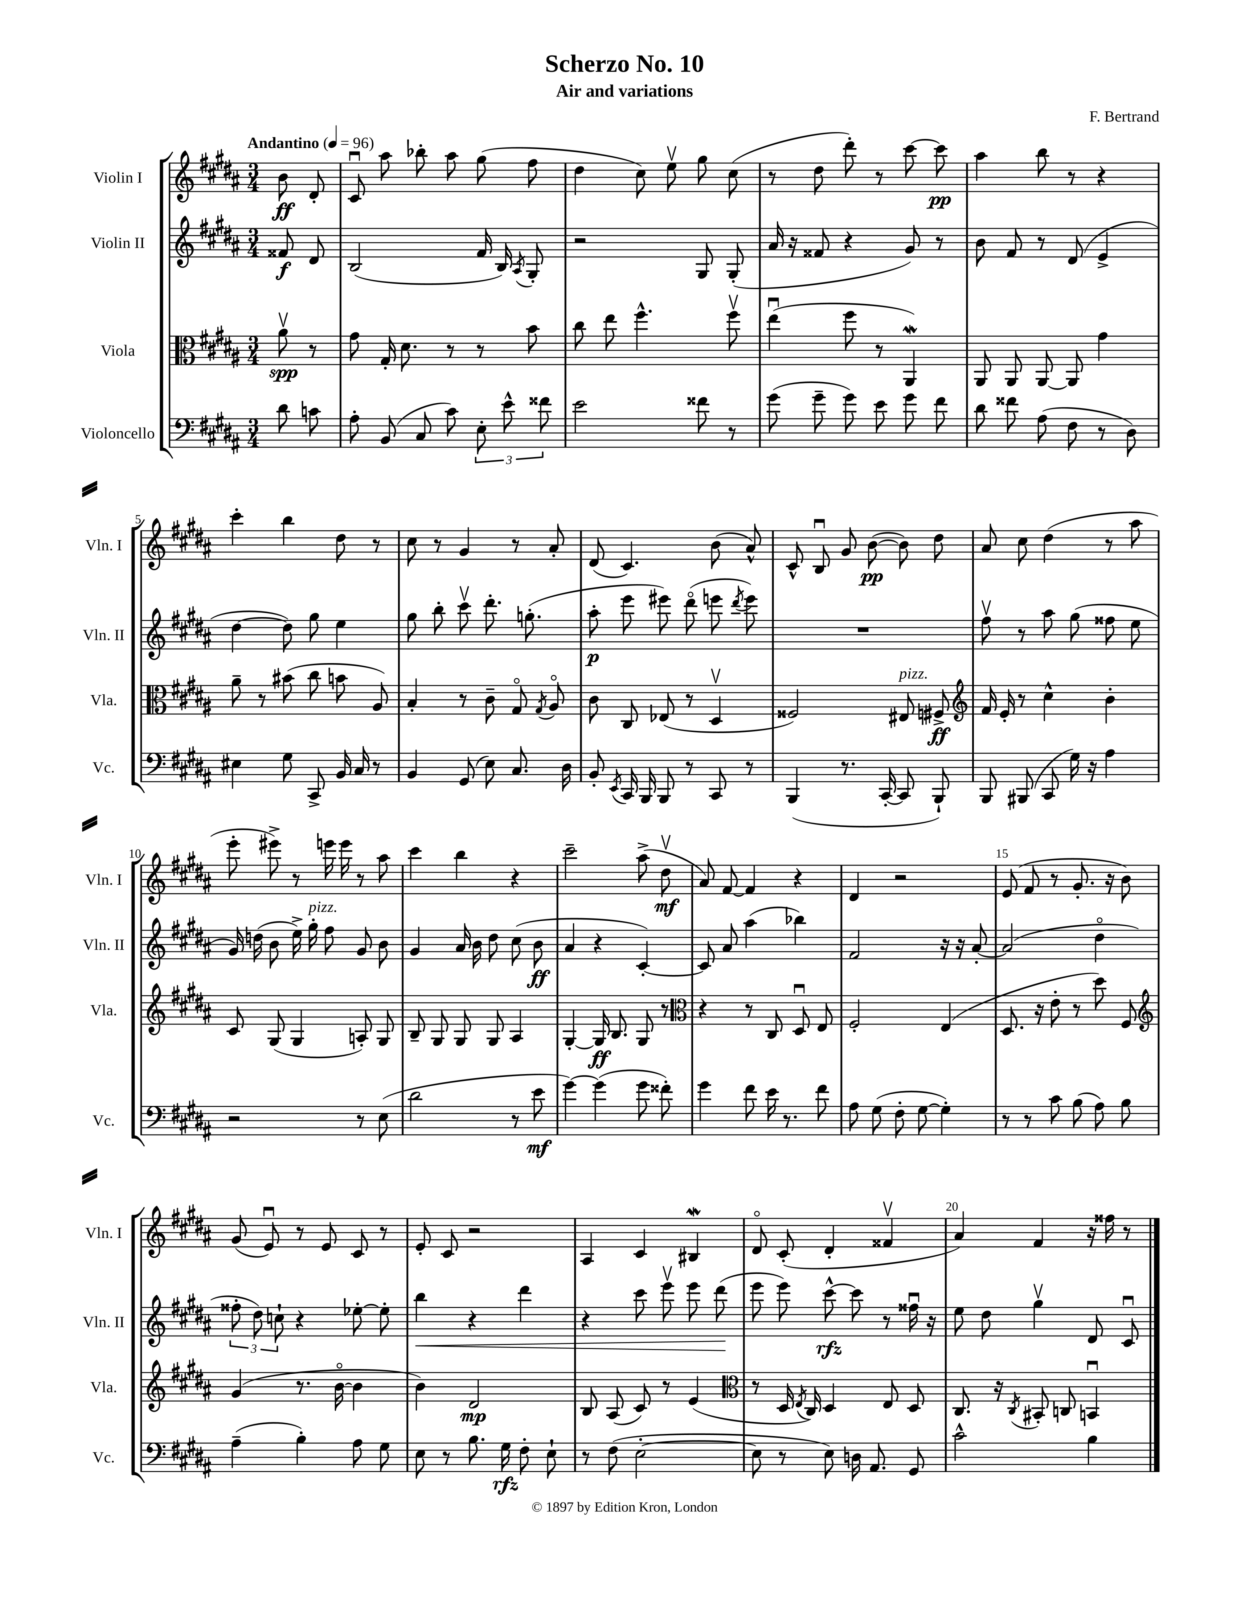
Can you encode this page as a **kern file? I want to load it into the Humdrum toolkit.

**kern	**dynam	**kern	**dynam	**kern	**dynam	**kern	**dynam
*part4	*part4	*part3	*part3	*part2	*part2	*part1	*part1
*staff4	*staff4	*staff3	*staff3	*staff2	*staff2	*staff1	*staff1
*I"Violoncello	*	*I"Viola	*	*I"Violin II	*	*I"Violin I	*
*I'Vc.	*	*I'Vla.	*	*I'Vln. II	*	*I'Vln. I	*
*clefF4	*	*clefC3	*	*clefG2	*	*clefG2	*
*k[f#c#g#d#a#]	*	*k[f#c#g#d#a#]	*	*k[f#c#g#d#a#]	*	*k[f#c#g#d#a#]	*
*M3/4	*	*M3/4	*	*M3/4	*	*M3/4	*
*MM96	*	*MM96	*	*MM96	*	*MM96	*
=	=	=	=	=	=	=	=
!	!	!	!	!	!	!LO:TX:a:B:t=Andantino	!
8d#\	.	8a#v\	spp	8f##X/	f	8b\	ff
8cn\	.	8r	.	8d#/	.	8d#'/	.
=1	=1	=1	=1	=1	=1	=1	=1
8A#'\	.	8g#\	.	(2B/	.	8c#u/	.
(8BB/	.	16G#'/	.	.	.	8aa#\	.
.	.	8.d#\	.	.	.	.	.
8C#/	.	.	.	.	.	8bb-X'\	.
8c#\)	.	8r	.	.	.	8aa#\	.
12E'\	.	8r	.	16f#/	.	(8gg#\	.
.	.	.	.	16B/)	.	.	.
12e^^\	.	.	.	.	.	.	.
.	.	.	.	8qA#/	.	.	.
.	.	8b\	.	8G#'/	.	8ff#\	.
12f##X\	.	.	.	.	.	.	.
=2	=2	=2	=2	=2	=2	=2	=2
2e\	.	8cc#\	.	2r	.	4dd#\	.
.	.	8ee\	.	.	.	.	.
.	.	4.ff#^^\	.	.	.	8cc#\)	.
.	.	.	.	.	.	8eev\	.
8f##X\	.	.	.	8G#/	.	8gg#\	.
8r	.	8ff#v\	.	(8G#'/	.	(8cc#\	.
=3	=3	=3	=3	=3	=3	=3	=3
(8g#\	.	(4eeu\	.	16a#/	.	8r	.
.	.	.	.	16r	.	.	.
8g#~\	.	.	.	8f##X/	.	8dd#\	.
8g#\)	.	8ff#\	.	4r	.	8ddd#'\)	.
8e\	.	8r	.	.	.	8r	.
8g#\	.	4AA#W/)	.	8g#/)	.	[8ccc#\	.
8f#\	.	.	.	8r	.	8ccc#\]	pp
=4	=4	=4	=4	=4	=4	=4	=4
8d#\	.	8AA#/	.	8b\	.	4aa#\	.
8f##X\	.	8AA#/	.	8f#/	.	.	.
(8A#\	.	[8AA#/	.	8r	.	8bb\	.
8F#\	.	8AA#/]	.	(8d#/	.	8r	.
8r	.	4g#\	.	4e^/	.	4r	.
8D#\)	.	.	.	.	.	.	.
!!LO:LB:g=z
=5	=5	=5	=5	=5	=5	=5	=5
4E#X\	.	8a#~\	.	[4dd#\	.	4ccc#'\	.
.	.	8r	.	.	.	.	.
8G#\	.	(8b#X\	.	8dd#\])	.	4bb\	.
8CC#^/	.	8cc#\	.	8gg#\	.	.	.
16BB/	.	8bn\	.	4ee\	.	8dd#\	.
16C#/	.	.	.	.	.	.	.
8r	.	8A#/)	.	.	.	8r	.
=6	=6	=6	=6	=6	=6	=6	=6
4BB/	.	4B'/	.	8gg#\	.	8cc#\	.
.	.	.	.	8bb'\	.	8r	.
(8GG#/	.	8r	.	8ccc#v\	.	4g#/	.
8E\)	.	8c#~\	.	8.ddd#'\	.	.	.
8.C#/	.	8G#/	.	.	.	8r	.
.	.	.	.	(8.ggn'\	.	.	.
.	.	8qG#/	.	.	.	.	.
.	.	8A#/	.	.	.	8a#'/	.
16D#\	.	.	.	.	.	.	.
=7	=7	=7	=7	=7	=7	=7	=7
8BB'/	.	8c#\	.	8aa#'\	p	(8d#/	.
8qEE/	.	.	.	.	.	.	.
16CC#/	.	8C#/	.	8eee\	.	4.c#/)	.
16BBB/	.	.	.	.	.	.	.
8BBB/	.	(8E-X/	.	8eee#X\)	.	.	.
8r	.	8r	.	(8ddd#\	.	.	.
8CC#/	.	4D#v/	.	8eeen\	.	(8b\	.
.	.	.	.	8qddd#/	.	.	.
8r	.	.	.	8eee\)	.	8a#^^/)	.
=8	=8	=8	=8	=8	=8	=8	=8
(4BBB/	.	2F##X/)	.	2.r	.	8c#^^/	.
.	.	.	.	.	.	8Bu/	.
8.r	.	.	.	.	.	8g#/	.
.	.	.	.	.	.	([8b\	pp
[16CC#'/	.	.	.	.	.	.	.
!	!	!LO:TX:a:i:t=pizz.	!	!	!	!	!
8CC#/]	.	8E#X/	.	.	.	8b\])	.
8BBB`/)	.	8F#X^/	ff	.	.	8dd#\	.
=9	=9	=9	=9	=9	=9	=9	=9
*	*	*clefG2	*	*	*	*	*
8BBB/	.	16f#/	.	8ff#v\	.	8a#/	.
.	.	16e'/	.	.	.	.	.
(8BBB#X/	.	8r	.	8r	.	8cc#\	.
8CC#/	.	4cc#^^\	.	8aa#\	.	(4dd#\	.
16G#\)	.	.	.	(8gg#\	.	.	.
16r	.	.	.	.	.	.	.
4A#\	.	4b'\	.	8ff##X\	.	8r	.
.	.	.	.	8ee\	.	8aa#\	.
!!LO:LB:g=z
=10	=10	=10	=10	=10	=10	=10	=10
2r	.	8c#/	.	16g#/)	.	8eee'\	.
.	.	.	.	(16ddn\	.	.	.
.	.	(8G#/	.	8b\	.	8eee#X^\)	.
.	.	4G#/	.	16ee^\)	.	8r	.
!	!	!	!	!LO:TX:a:i:t=pizz.	!	!	!
.	.	.	.	16gg#'\	.	.	.
.	.	.	.	8ff#\	.	16eeen\	.
.	.	.	.	.	.	16eee\	.
8r	.	8An'/)	.	8g#/	.	8r	.
(8E\	.	8G#/	.	8b\	.	8aa#\	.
=11	=11	=11	=11	=11	=11	=11	=11
2d#\	.	8B~/	.	4g#/	.	4ccc#\	.
.	.	8G#/	.	.	.	.	.
.	.	8G#/	.	16a#/	.	4bb\	.
.	.	.	.	16b\	.	.	.
.	.	8G#/	.	8dd#\	.	.	.
8r	.	4A#/	.	(8cc#\	.	4r	.
8e\	mf	.	.	8b\	ff	.	.
=12	=12	=12	=12	=12	=12	=12	=12
[4g#\)	.	[4G#'/	.	4a#/	.	2ccc#~\	.
(4g#\]	.	16G#/]	ff	4r	.	.	.
.	.	8.B/	.	.	.	.	.
8g#\	.	8G#/	.	[4c#'/)	.	(8aa#^\	.
8f##X'\)	.	8r	.	.	.	8dd#v\	mf
=13	=13	=13	=13	=13	=13	=13	=13
*	*	*clefC3	*	*	*	*	*
4g#\	.	4r	.	8c#/]	.	8a#/)	.
.	.	.	.	8a#/	.	[8f#/	.
8f#\	.	8r	.	(4aa#\	.	4f#/]	.
16e\	.	8C#/	.	.	.	.	.
8.r	.	.	.	.	.	.	.
.	.	8D#u/	.	4bb-X\)	.	4r	.
8f#\	.	8E/	.	.	.	.	.
=14	=14	=14	=14	=14	=14	=14	=14
8A#\	.	2F#'/	.	2f#/	.	4d#/	.
(8G#\	.	.	.	.	.	.	.
8F#'\	.	.	.	.	.	2r	.
[8G#\	.	.	.	.	.	.	.
4G#'\])	.	(4E/	.	16r	.	.	.
.	.	.	.	16r	.	.	.
.	.	.	.	[8a#'/	.	.	.
=15	=15	=15	=15	=15	=15	=15	=15
8r	.	8.D#/	.	(2a#/]	.	(8e/	.
8r	.	.	.	.	.	8f#/	.
.	.	16r	.	.	.	.	.
8c#\	.	8e'\	.	.	.	8r	.
(8B\	.	8r	.	.	.	8.g#'/	.
8A#\)	.	8dd#\)	.	4dd#\	.	.	.
.	.	.	.	.	.	16r	.
8B\	.	8F#/	.	.	.	8b\)	.
!!LO:LB:g=z
=16	=16	=16	=16	=16	=16	=16	=16
*	*	*clefG2	*	*	*	*	*
(4A#~\	.	(4g#/	.	12ff##X'\	.	(8g#/	.
.	.	.	.	12dd#\)	.	.	.
.	.	.	.	.	.	8eu/)	.
.	.	.	.	12ccn`\	.	.	.
4B'\)	.	8.r	.	4r	.	8r	.
.	.	.	.	.	.	8e/	.
.	.	[16b\	.	.	.	.	.
8A#\	.	4b\]	.	[8ee-X'\	.	8c#/	.
8G#\	.	.	.	8ee-'\]	.	8r	.
=17	=17	=17	=17	=17	=17	=17	=17
!	!	!	!	!	!LO:HP:b	!	!
8E\	.	4b\)	.	4bb\	<	8e'/	.
8r	.	.	.	.	.	8c#/	.
8.B\	.	2d#/	mp	4r	.	2r	.
16G#\	rfz	.	.	.	.	.	.
8F#'\	.	.	.	4ddd#\	.	.	.
8E`\	.	.	.	.	.	.	.
=18	=18	=18	=18	=18	=18	=18	=18
8r	.	8B/	.	4r	.	4A#/	.
(8F#\	.	(8A#/	.	.	.	.	.
[2E'\	.	8c#/)	.	8ccc#\	.	4c#/	.
.	.	8r	.	8eeev\	.	.	.
.	.	(4e/	.	8eee\	.	4B#XW/	.
.	.	.	.	(8ddd#\	.	.	.
.	.	.	.	.	[	.	.
=19	=19	=19	=19	=19	=19	=19	=19
*	*	*clefC3	*	*	*	*	*
8E\]	.	8r	.	8eee\	.	8d#/	.
8r	.	16D#/	.	8eee\)	.	(8c#'/	.
.	.	8qE/	.	.	.	.	.
.	.	16C#/)	.	.	.	.	.
8E\)	.	4D#/	.	[8ccc#^^\	rfz	4d#'/	.
16Dn\	.	.	.	8ccc#\]	.	.	.
8.AA#/	.	.	.	.	.	.	.
.	.	8E/	.	8r	.	4f##Xv/	.
8GG#/	.	8D#/	.	16ff##Xu\	.	.	.
.	.	.	.	16r	.	.	.
=20	=20	=20	=20	=20	=20	=20	=20
2c#^^\	.	8.C#/	.	8ee\	.	4a#/)	.
.	.	.	.	8dd#\	.	.	.
.	.	16r	.	.	.	.	.
.	.	8qC#/	.	.	.	.	.
.	.	8BB#X'/	.	4gg#v\	.	4f#/	.
.	.	8Cn/	.	.	.	.	.
4B\	.	4BBnu/	.	8d#/	.	16r	.
.	.	.	.	.	.	16ff##X\	.
.	.	.	.	8c#u/	.	8r	.
==	==	==	==	==	==	==	==
*-	*-	*-	*-	*-	*-	*-	*-
